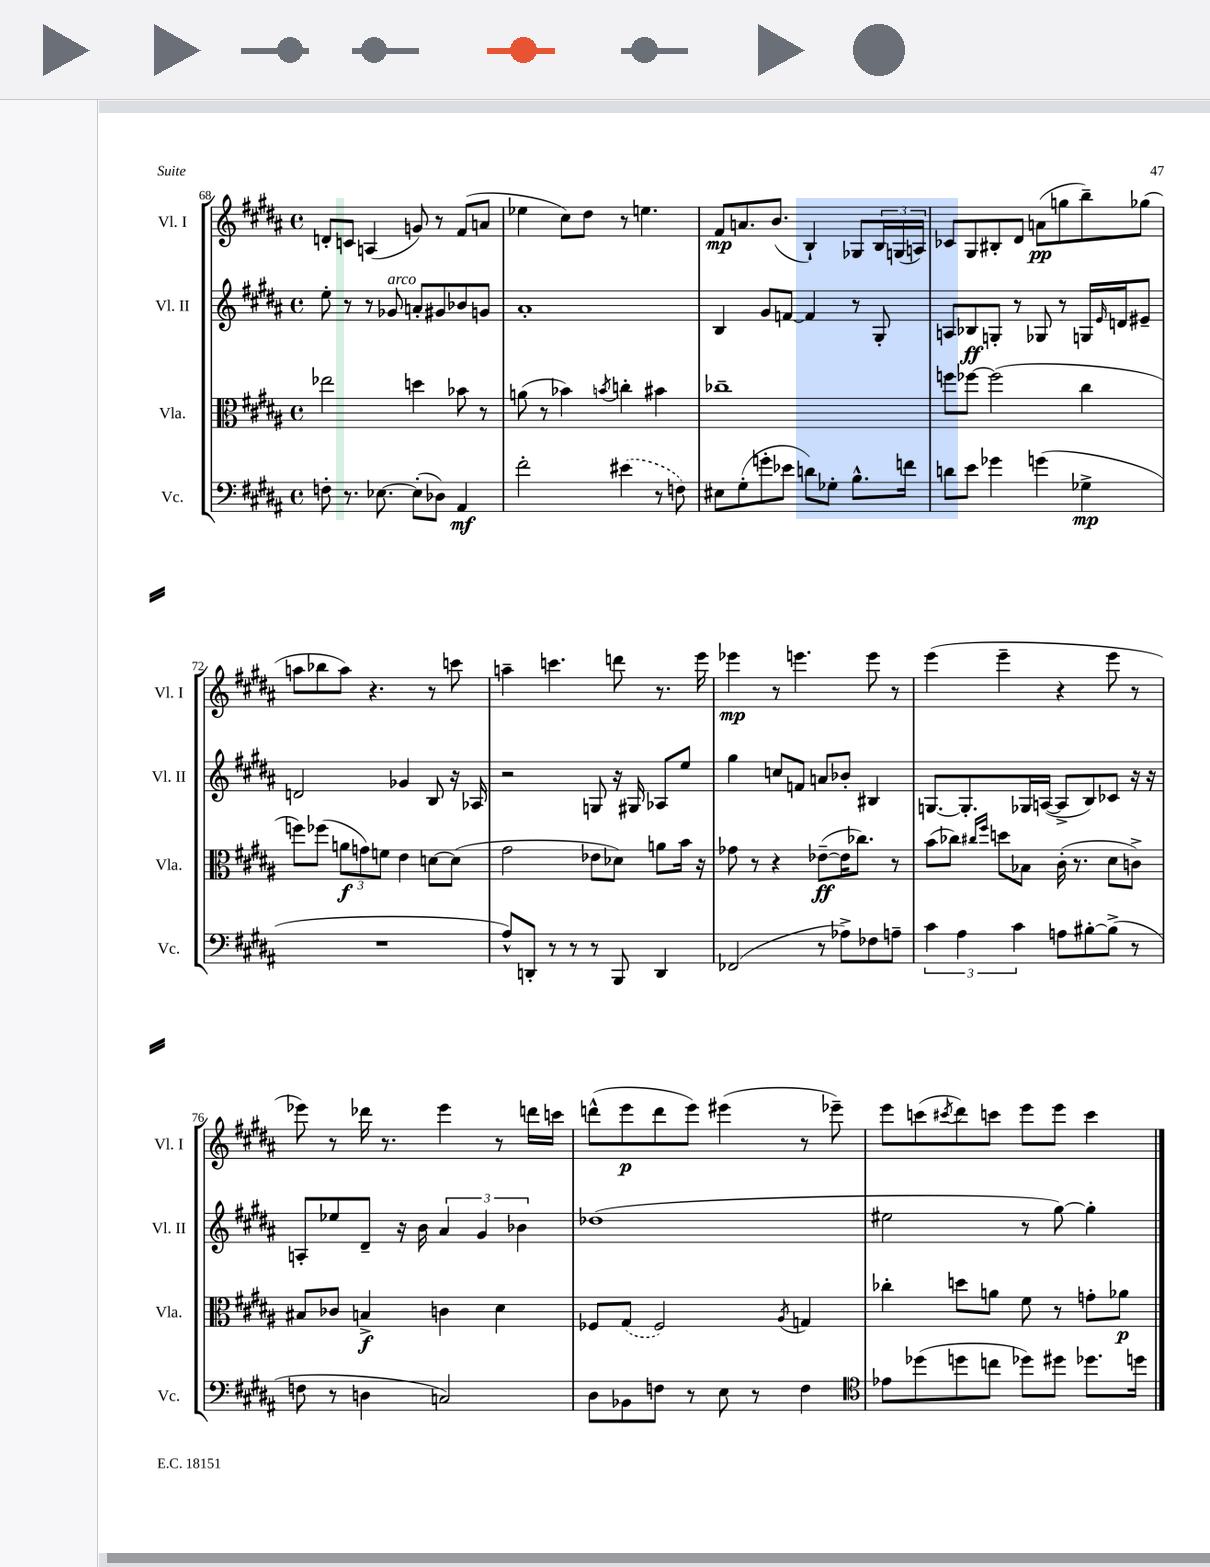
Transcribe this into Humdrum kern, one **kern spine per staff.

**kern	**kern	**kern	**kern
*staff4	*staff3	*staff2	*staff1
*clefF4	*clefC3	*clefG2	*clefG2
*k[f#c#g#d#a#]	*k[f#c#g#d#a#]	*k[f#c#g#d#a#]	*k[f#c#g#d#a#]
*M4/4	*M4/4	*M4/4	*M4/4
*met(c)	*met(c)	*met(c)	*met(c)
8F'	2ee-	8ee'	8d'
8.r	.	8r	8c
.	.	8r	(4A
[8.E-	.	.	.
.	.	8g-	.
(8E-']	4dd	8a'	8g)
8D-)	.	8g#	8r
4AA#	8b-	8b-	(8f#
.	8r	8g	8a
=	=	=	=
2f#'	(8a	1a#'	4ee-
.	8r	.	.
.	4b-)	.	8cc#)
.	.	.	8dd#
.	8qb	.	.
(4e#	4cc'	.	8r
.	.	.	4.ee
8r	4b#	.	.
8F)	.	.	.
=	=	=	=
8E#	1cc-~	4B	8f#
(8G#'	.	.	8.a
8g'	.	8g#	.
.	.	.	(8.b
8e-	.	[8f	.
8d)	.	4f]	4B`)
8G-'	.	.	.
8.B^^	.	8r	8G-
.	.	8G#'	24B
.	.	.	(24G
16f	.	.	.
.	.	.	24A)
=	=	=	=
8d	8ff	8A	8c-
8e	[8ff-	8B-	8G#
4g-	(2ff-]	8G'	8B#'
.	.	8r	8d#
(4g	.	8G-	(8a
.	.	8r	8gg
4G-^	4cc#	16G	8bb~)
.	.	16qqe	.
.	.	16d	.
.	.	8e#~	(8gg-
=	=	=	=
1r	8ff)	2d	8aa
.	(8ff-	.	8bb-
.	12a	.	8aa)
.	12g)	.	.
.	.	.	4.r
.	12f	.	.
.	4e	4g-	.
.	[8d	8B	8r
.	(8d]	16r	8ccc
.	.	16A-	.
=	=	=	=
8A#^^)	2g#	2r	4aa~
8DD'	.	.	.
8r	.	.	4.ccc
8r	.	.	.
8r	8e-	8G	.
8BBB	8d-)	16r	8ddd
.	.	16G#	.
4DD	8a	8A-	8.r
.	16b	8ee	.
.	16r	.	16eee
=	=	=	=
(2FF-	8g-	4gg#	4eee-
.	8r	.	.
.	4r	8cc	8r
.	.	8f	4.eee
8r	([8e-~	8a	.
8A-^)	16e-]	8b-'	.
.	8.cc-)	.	.
8F-	.	4B#	8eee
8A~	8r	.	8r
=	=	=	=
6c#	(8b	[8.G	(4eee
.	8cc-)	.	.
6A#	.	.	.
.	.	8.G']	.
.	16qqcc#	.	.
.	16qqff#	.	.
.	8dd	.	4eee~
6c#	.	.	.
.	8B-	16G-	.
.	.	([16A	.
8A	(16c#'	8A^]	4r
.	8.r	.	.
[8B#'	.	8B)	.
(8B#^]	8d#	8c-	8eee
8r	8c^)	16r	8r
.	.	16r	.
=	=	=	=
8F	8B#	8A'	8eee-)
8r	8c-	8ee-	8r
4D	4B^	8d#~	16ddd-
.	.	.	8.r
.	.	16r	.
.	.	16b	.
2C)	4c	6a#	4eee-
.	.	6g#	.
.	4d#	.	8r
.	.	6b-	.
.	.	.	16ddd
.	.	.	16ccc
=	=	=	=
8D#	8F-	(1dd-	(8ddd^^
8BB-	(8G#	.	8eee
8F	2F-)	.	8ddd
8r	.	.	8eee)
8E	.	.	(4eee#
8r	.	.	.
.	8qA#	.	.
4F	4G	.	8r
.	.	.	8eee-~)
=	=	=	=
*clefC4	*	*	*
8e-	4cc-'	2ee#	8eee
(8dd-	.	.	(8ccc
.	.	.	8qccc#
8dd	8dd	.	8ddd#)
8cc	8a	.	8ccc
8dd-)	8f#	8r	8eee
8dd#	8r	[8gg#)	8eee
8.dd-	8g'	4gg#']	4ccc
.	8a-	.	.
16dd	.	.	.
==	==	==	==
*-	*-	*-	*-
